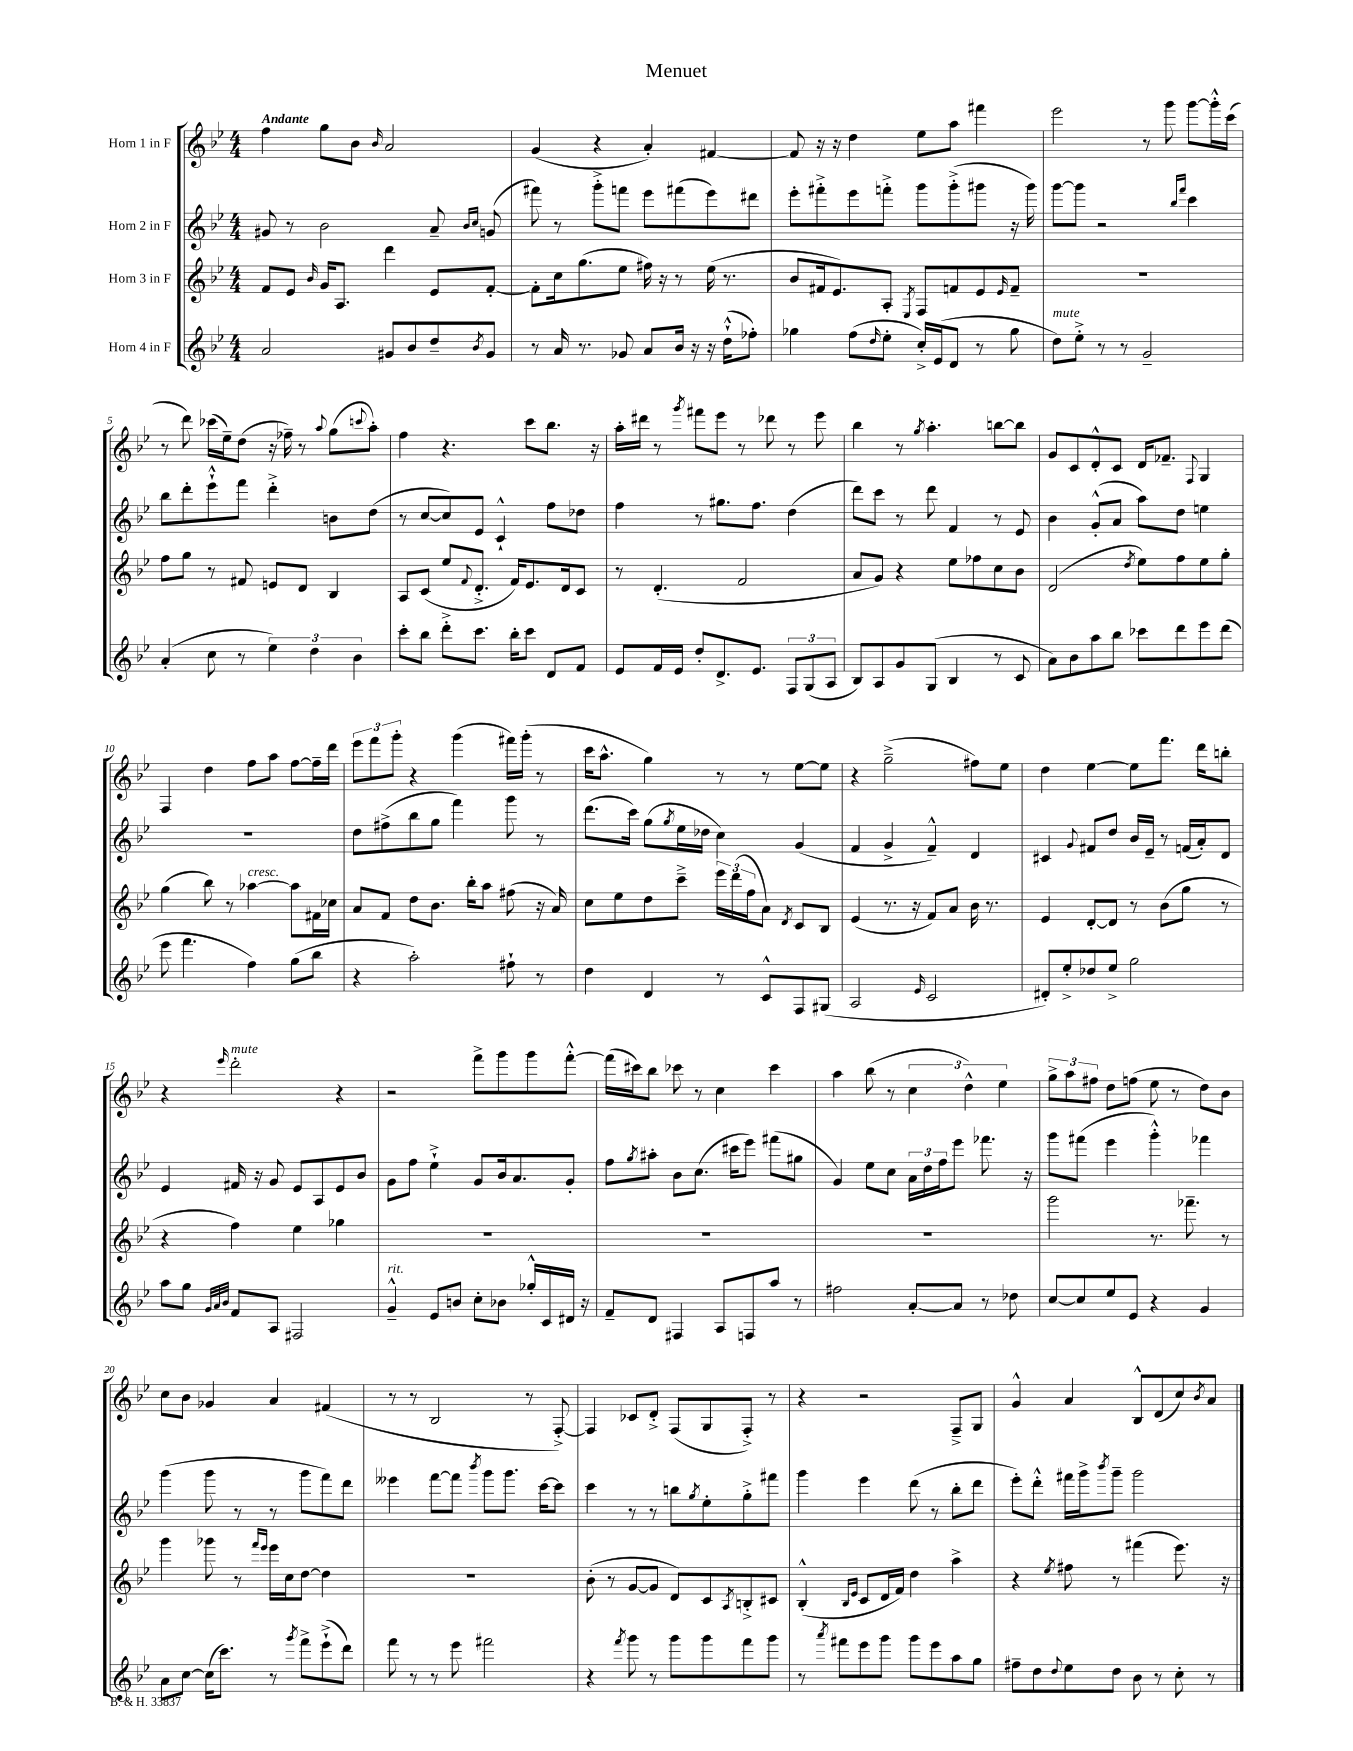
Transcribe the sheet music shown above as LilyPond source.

\header { title = "Menuet" }
<<
\new StaffGroup <<
\new Staff = "s0" \with { instrumentName = "Horn 1 in F" } {
    \clef treble \key bes \major \numericTimeSignature \time 4/4 \tempo "Andante"
    f''4 g''8 bes'8 \grace { bes'16 } a'2 |
    g'4( r4 a'4-.) fis'4~ |
    fis'8 r16 r16 d''4 ees''8 a''8 fis'''4 |
    ees'''2 r8 g'''8 g'''8~ g'''16-.-^ c'''16( |
    r8 d'''8) ces'''16( ees''16--) d''8( r16 fes''16--) r8 \appoggiatura { a''8 } g''8( \appoggiatura { c'''8 } a''8-.) |
    f''4 r4. c'''8 bes''8. r16 |
    a''16-. dis'''16 r8 \acciaccatura { g'''8 } fis'''8 ees'''8 r8 des'''8 r8 ees'''8 |
    bes''4 r8 \acciaccatura { g''8 } a''4.-. b''8~ b''8 |
    g'8 c'8 d'8-.-^ c'8 d'16 fes'8.-- \appoggiatura { f8 } g4 |
    f4 d''4 f''8 a''8 f''8~ f''16-- d'''16 |
    \tuplet 3/2 { ees'''8 f'''8 g'''8-. } r4 g'''4( fis'''16) g'''16-.( r8 |
    c'''16 a''8.-^ g''4) r8 r8 ees''8~ ees''8 |
    r4 g''2--->( fis''8) ees''8 |
    d''4 ees''4~ ees''8 f'''8. d'''16 b''8-. |
    r4 \grace { ees'''16 } d'''2-.^\markup { \italic "mute" } r4 |
    r2 f'''8-> g'''8 g'''8 f'''8~-.-^ |
    f'''16( cis'''16) bes''8 ces'''8 r8 c''4 ces'''4 |
    a''4 bes''8( r8 \tuplet 3/2 { c''4 d''4-^) ees''4 } |
    \tuplet 3/2 { g''8-> a''8 fis''8 } d''8 f''8( ees''8 r8 d''8) bes'8 |
    c''8 bes'8 ges'4 a'4 fis'4( |
    r8 r8 bes2 r8 f8~-.->) |
    f4 ces'8 d'8-.-> f8( g8 f8-.->) r8 |
    r4 r2 f8---> g8 |
    g'4-^ a'4 bes8-^ d'8( c''8) \acciaccatura { bes'8 } a'8 \bar "|." |
}
\new Staff = "s1" \with { instrumentName = "Horn 2 in F" } {
    \clef treble \key bes \major \numericTimeSignature \time 4/4
    gis'8 r8 bes'2 a'8-- \grace { bes'16 c''16 } g'8( |
    fis'''8) r8 g'''8-.-> f'''8 ees'''8 fis'''8( ees'''8) dis'''8 |
    ees'''8-. fis'''8-.-> ees'''8 f'''8-.-> g'''8 g'''8-.->( gis'''8 r16 gis'''16) |
    g'''8~ g'''8 r2 \grace { bes''16 f'''16 } c'''4 |
    bes''8 d'''8-. ees'''8-!-^ f'''8 d'''4-.-> b'8 d''8( |
    r8 c''8~ c''8) ees'8 c'4-!-^ f''8 des''8 |
    f''4 r8 gis''8. f''8. d''4( |
    d'''8) c'''8 r8 d'''8 f'4 r8 ees'8 |
    bes'4 g'8-.-^( a'8 a''8) d''8 e''4 |
    R1 |
    d''8 fis''8->( bes''8 g''8 f'''4) g'''8 r8 |
    d'''8.( c'''16) g''8( \acciaccatura { g''8 } ees''16 des''16 c''4) g'4( |
    f'4 g'4-> f'4---^) d'4 |
    cis'4 \appoggiatura { g'8 } fis'8 d''8 bes'16 ees'16-- r8 f'16( a'16-.) d'8 |
    ees'4 fis'16 r16 g'8 ees'8 a8 ees'8 bes'8 |
    g'8 f''8 ees''4-!-> g'8 bes'16 a'8. g'8-. |
    f''8 \acciaccatura { g''8 } ais''8-. bes'8 c''8.( cis'''16 ees'''8) fis'''8( gis''8 |
    g'4) ees''8 c''8 \tuplet 3/2 { a'16 d''16 f''16 } ees'''8 fes'''8. r16 |
    g'''8 fis'''8( ees'''4 g'''4-.-^) fes'''4 |
    g'''4( g'''8 r8 r8 g'''8 f'''8) d'''8 |
    eeses'''4 f'''8~ f'''8 \acciaccatura { bes'''8 } g'''8 g'''8. c'''16~ c'''8 |
    c'''4 r8 r8 b''8 \acciaccatura { g''8 } ees''8-. g''8-.-> fis'''8 |
    g'''4 ees'''4 d'''8( r8 bes''8-. d'''8 |
    ees'''8-.) d'''8-.-^ fis'''16 g'''16-> \acciaccatura { bes'''8 } g'''8-- g'''2 \bar "|." |
}
\new Staff = "s2" \with { instrumentName = "Horn 3 in F" } {
    \clef treble \key bes \major \numericTimeSignature \time 4/4
    f'8 ees'8 \grace { bes'16 } g'16 a8. d'''4 ees'8 f'8~-. |
    f'8-. c''16 g''8.( ees''8 fis''16) r16 r8 ees''16( r8. |
    bes'8 fis'16 ees'8.) a8-. \acciaccatura { ees8 } f8 f'8 ees'8 \grace { ees'16 } f'8-- |
    R1 |
    f''8 g''8 r8 fis'8 e'8 d'8 bes4 |
    a8 c'8( ees''8 \appoggiatura { f'8 } d'8.-.-> f'16) ees'8. d'16 c'8 |
    r8 d'4.-.( f'2 |
    a'8 g'8) r4 ees''8 fes''8 c''8 bes'8 |
    d'2( \acciaccatura { d''8 } ees''8) f''8 ees''8 g''8-. |
    g''4( bes''8) r8 aes''4~^\markup { \italic "cresc." } aes''8 fis'16 ces''16 |
    a'8 f'8 d''8 bes'8. bes''16-. a''8 fis''8( r16 a'16) |
    c''8 ees''8 d''8 c'''8---> \tuplet 3/2 { ees'''16 d'''16( f''16 } a'8) \acciaccatura { d'8 } c'8 bes8 |
    ees'4( r8. r16 f'8) a'8 bes'16 r8. |
    ees'4 d'8~-. d'8 r8 bes'8( g''8 r8 |
    r4 f''4) ees''4 ges''4 |
    R1 |
    R1 |
    R1 |
    g'''2 r8. fes'''8.-- r8 |
    g'''4 ges'''8 r8 \grace { f'''16 ees'''16 } ees'''16 c''16 d''8~ d''4 |
    R1 |
    bes'8-.( r8 g'8~ g'8 d'8) c'8 \acciaccatura { a8 } b8-.-> cis'8 |
    bes4-.-^( \grace { bes16 ees'16 } c'8 d'16 f'16) d''4 a''4-> |
    r4 \acciaccatura { ees''8 } fis''8 r8 fis'''4( ees'''8.) r16 \bar "|." |
}
\new Staff = "s3" \with { instrumentName = "Horn 4 in F" } {
    \clef treble \key bes \major \numericTimeSignature \time 4/4
    a'2 gis'8 bes'8 d''8-- \acciaccatura { bes'8 } gis'8 |
    r8 a'16 r8. ges'8 a'8 bes'16 r16 r16 d''16-!-^( fes''8-.) |
    ges''4 f''8( \grace { d''16 } ees''8-. c''16-.->) ees'16( d'8 r8 ges''8 |
    d''8^\markup { \italic "mute" }) ees''8-.-> r8 r8 g'2-- |
    a'4-.( c''8 r8 \tuplet 3/2 { ees''4) d''4 bes'4 } |
    c'''8-. bes''8 d'''8-.-> c'''8. bes''16-. c'''8 d'8 f'8 |
    ees'8 f'16 ees'16 d''8-. d'8.-> ees'8. \tuplet 3/2 { f8 g8( a8 } |
    bes8) a8 g'8 g8( bes4 r8 c'8 |
    a'8) bes'8 a''8 bes''8 ces'''8 d'''8 ees'''8 d'''8( |
    ees'''8 f'''4. f''4) g''8( bes''8 |
    r4 a''2-.) fis''8-! r8 |
    d''4 d'4 r8 c'8-^ f8 gis8( |
    a2 \grace { ees'16 } c'2 |
    dis'8-.) ees''8-.-> des''8 ees''8-> g''2 |
    a''8 g''8 \grace { g'32 a'32 bes'32 } f'8 a8 fis2 |
    g'4---^^\markup { \italic "rit." } ees'8 b'8 c''8-. bes'8 ges''16-.-^ c'16 dis'16 r16 |
    f'8-- d'8 fis4 a8 f8 a''8 r8 |
    fis''2 a'8~-. a'8 r8 des''8 |
    c''8~ c''8 ees''8 ees'8 r4 g'4 |
    a'8 c''8~ c''16( c'''8.) r8 \acciaccatura { g'''8 } f'''8-> ees'''8-!->( d'''8) |
    f'''8 r8 r8 ees'''8 fis'''2 |
    r4 \acciaccatura { f'''8 } g'''8 r8 g'''8 g'''8 f'''8 g'''8 |
    r8 \acciaccatura { a'''8 } fis'''8 ees'''8 g'''8 g'''8 ees'''8 a''8 g''8 |
    fis''8-- d''8 \appoggiatura { d''8 } ees''8 d''8 bes'8 r8 c''8-. r8 \bar "|." |
}
>>
>>
